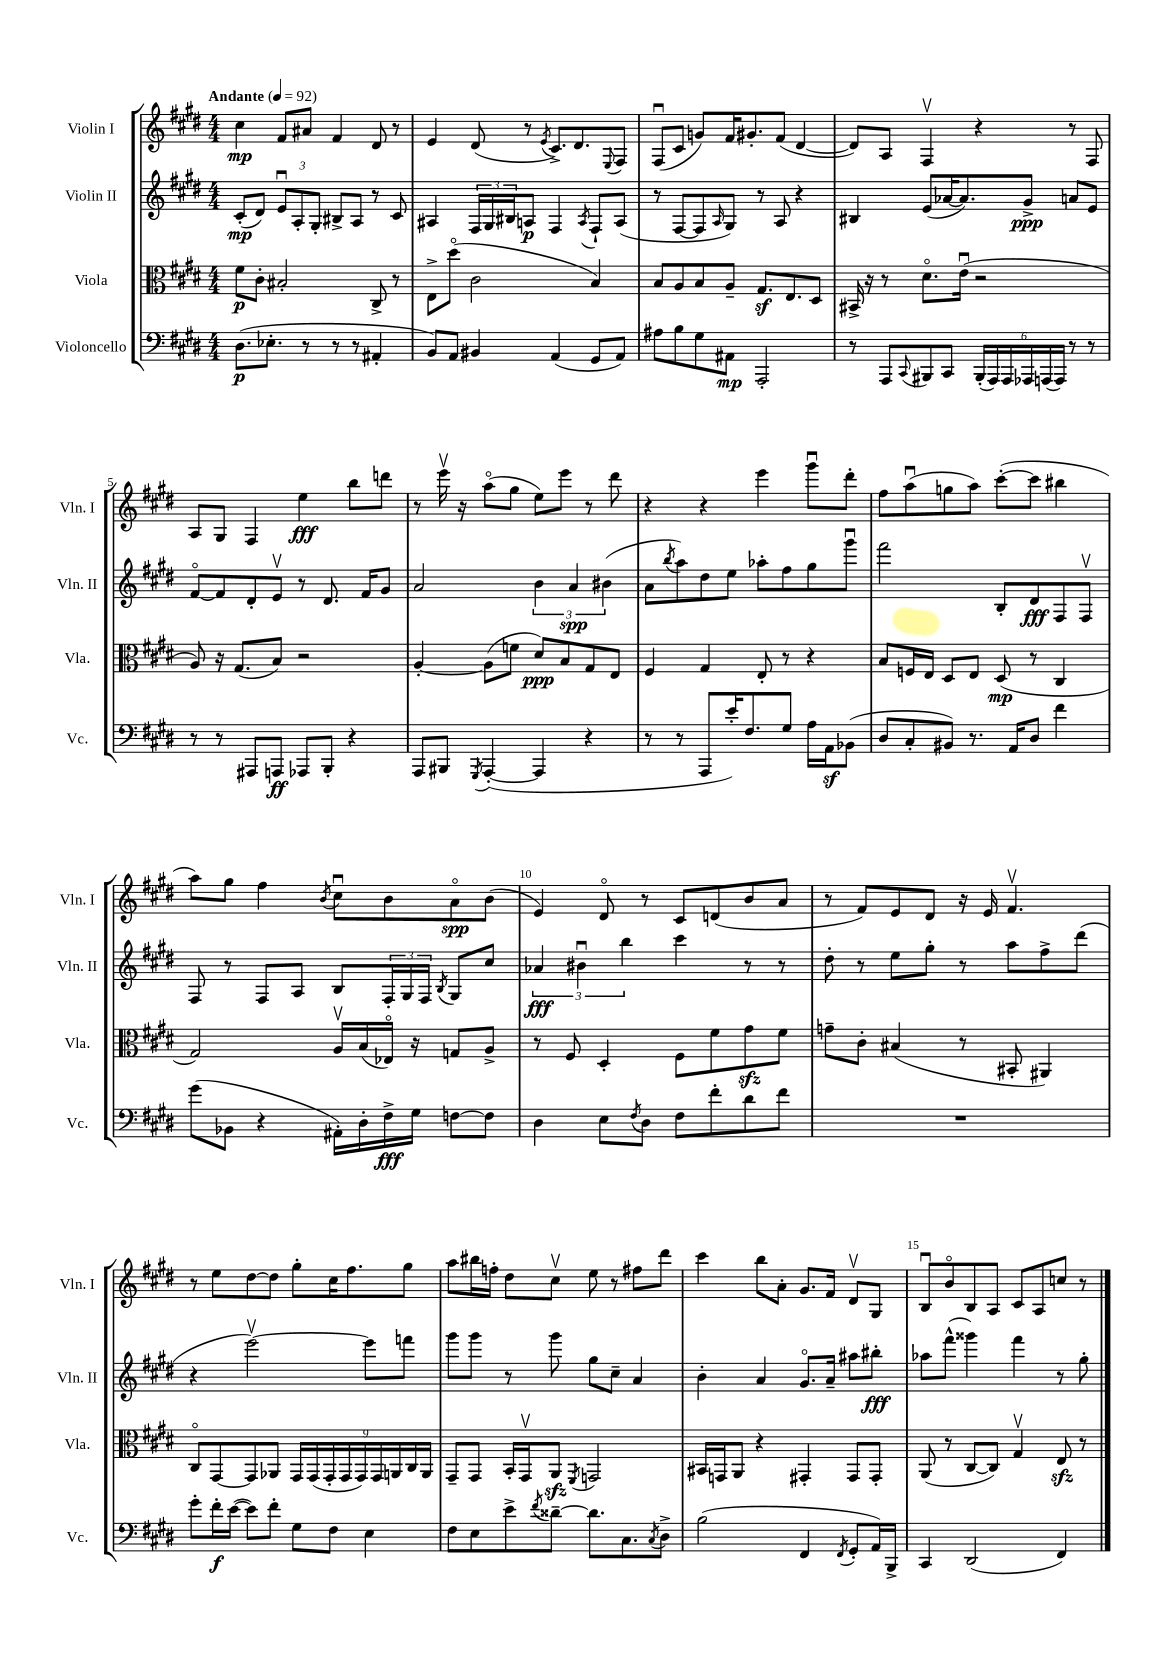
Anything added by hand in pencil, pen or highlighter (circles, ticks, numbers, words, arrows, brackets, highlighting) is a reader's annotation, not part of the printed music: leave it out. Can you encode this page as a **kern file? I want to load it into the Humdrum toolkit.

**kern	**kern	**kern	**kern
*staff4	*staff3	*staff2	*staff1
*clefF4	*clefC3	*clefG2	*clefG2
*k[f#c#g#d#]	*k[f#c#g#d#]	*k[f#c#g#d#]	*k[f#c#g#d#]
*M4/4	*M4/4	*M4/4	*M4/4
*MM92	*MM92	*MM92	*MM92
(8.D#	8f#	(8c#'	4cc#
.	8c#'	8d#)	.
8.E-'	.	.	.
.	2B#'	12eu	8f#
.	.	12A'	.
8r	.	.	8a#
.	.	12G#'	.
8r	.	8B#^	4f#
8r	.	8A	.
4AA#'	8C#^	8r	8d#
.	8r	8c#	8r
=	=	=	=
8BB)	8E^	4A#	4e
8AA	(8dd#o	.	.
4BB#	2c#	24F#	(8d#
.	.	24G#	.
.	.	24B#	.
.	.	8A	8r
.	.	.	8qe
(4AA	.	4F#	8.c#^)
.	.	.	8.d#
.	.	8qA	.
8GG#	4B)	8F#`	.
.	.	.	8qqE
8AA)	.	(8A	8F#
=	=	=	=
8A#	8B	8r	(8F#u
8B	8A	[8F#	8c#
8G#	8B	8F#]	8g)
.	.	16qqA	.
8AA#	8A~	8G#)	16f#
.	.	.	8.g#'
2AAA'	8.G#	8r	.
.	.	8A	(8f#
.	8.E	.	.
.	.	4r	[4d#
.	8D#	.	.
=	=	=	=
8r	16BB#^	4B#	8d#])
.	16r	.	.
8AAA	8r	.	8A
8qqCC#	.	.	.
8BBB#	8.d#o	(8e	4F#v
8CC#	.	[16a-	.
.	(16eu	8.a-])	.
(24BBB#'	2r	.	4r
24AAA)	.	.	.
24AAA	.	.	.
24AAA-	.	8g#^	.
(24AAA	.	.	.
24AAA)	.	.	.
8r	.	8a	8r
8r	.	8e	8F#
=	=	=	=
8r	8A)	[8f#o	8A
8r	16r	8f#]	8G#
.	(8.G#	.	.
8AAA#	.	8d#'	4F#
8AAA	8B)	8ev	.
8AAA-	2r	8r	4ee
8BBB'	.	8.d#	.
4r	.	.	8bb
.	.	16f#	.
.	.	8g#	8ddd
=	=	=	=
8AAA	[4A'	2a	8r
8BBB#	.	.	16eeev
.	.	.	16r
8qGGG#	.	.	.
([4AAA'	(8A]	.	(8aao
.	8f	.	8gg#
4AAA]	8d#)	6b	8ee)
.	8B	.	8eee
.	.	6a	.
4r	8G#	.	8r
.	.	(6b#	.
.	8E	.	8ddd#
=	=	=	=
8r	4F#	8a	4r
.	.	8qbb	.
8r	.	8aa)	.
8AAA	4G#	8dd#	4r
16e')	.	8ee	.
8.F#	.	.	.
.	8E'	8aa-'	4eee
8G#	8r	8ff#	.
16A	4r	8gg#	8ggg#u
16AA	.	.	.
(8BB-	.	8ggg#u	8ddd#'
=	=	=	=
8D#	8B	2fff#	8ff#
8C#'	16F	.	(8aau
.	16E	.	.
8BB#)	8D#	.	8gg
8.r	8E	.	8aa)
.	(8D#	8B'	([8ccc#'
16AA	.	.	.
8D#	8r	8d#	8ccc#]
4f#	4C#	8F#	4bb#
.	.	8F#v	.
=	=	=	=
(8g#	2G#)	8F#	8aa)
8BB-	.	8r	8gg#
4r	.	8F#	4ff#
.	.	8A	.
.	.	.	8qb
16AA#')	16Av	8B	8cc#u
16D#'	(16B	.	.
16F#^	16E-o)	24F#'	8b
.	.	24G#	.
16G#	16r	.	.
.	.	24F#	.
.	.	8qB	.
[8F	8G	8G#	8ao
8F]	8A^	8cc#	(8b
=	=	=	=
4D#	8r	6a-	4e)
.	8F#	.	.
.	.	6b#u	.
8E	4D#'	.	8d#o
.	.	6bb	.
8qF#	.	.	.
8D#	.	.	8r
8F#	8F#	4ccc#	8c#
8f#'	8f#	.	(8d
8d#	8g#	8r	8b
8f#	8f#	8r	8a
=	=	=	=
1r	8g~	8dd#'	8r
.	8c#'	8r	8f#)
.	(4B#	8ee	8e
.	.	8gg#'	8d#
.	8r	8r	16r
.	.	.	16e
.	8BB#'	8aa	4.f#v
.	4AA#)	8ff#^	.
.	.	(8ddd#	.
=	=	=	=
8g#'	8C#o	4r	8r
16f#'	[8GG#	.	8ee
([16e	.	.	.
8e])	8GG#]	[2eeev)	[8dd#
8f#'	8AA-	.	8dd#]
8G#	18GG#	.	8gg#'
.	(18GG#	.	.
.	18GG#'	.	.
8F#	.	.	16cc#
.	18GG#	.	.
.	.	.	8.ff#
.	18GG#)	.	.
4E	.	8eee]	.
.	18GG#	.	.
.	18AA	.	.
.	.	8fff	8gg#
.	18C#	.	.
.	18AA	.	.
=	=	=	=
8F#	8GG#~	8ggg#	8aa
8E	8GG#	8ggg#	16bb#
.	.	.	16ff'
8e^	16BB'	8r	8dd#
.	16GG#v	.	.
8qf#	.	.	.
[8d##~	8AA	8ggg#	8cc#v
.	8qFF#	.	.
8.d##]	2GG	8gg#	8ee
.	.	8cc#~	8r
8.C#	.	.	.
.	.	4a	8ff#
8qC#	.	.	.
8D#^	.	.	8ddd#
=	=	=	=
(2B	16BB#	4b'	4ccc#
.	16GG	.	.
.	8AA	.	.
.	4r	4a	8bb
.	.	.	8a'
4FF#	4GG#'	8.g#o	8.g#
.	.	16a~	16f#
8qFF#	.	.	.
8GG#'	8GG#	8aa#	8d#v
16AA)	8GG#'	8bb#'	8G#
16BBB^	.	.	.
=	=	=	=
4CC#	(8AA	8aa-	8Bu
.	8r	(8fff#^^	8bo
(2DD#	[8C#	4ggg##)	8B
.	8C#])	.	8A
.	4G#v	4fff#	8c#
.	.	.	8A
4FF#)	8E	8r	8cc
.	8r	8gg#'	8r
==	==	==	==
*-	*-	*-	*-
